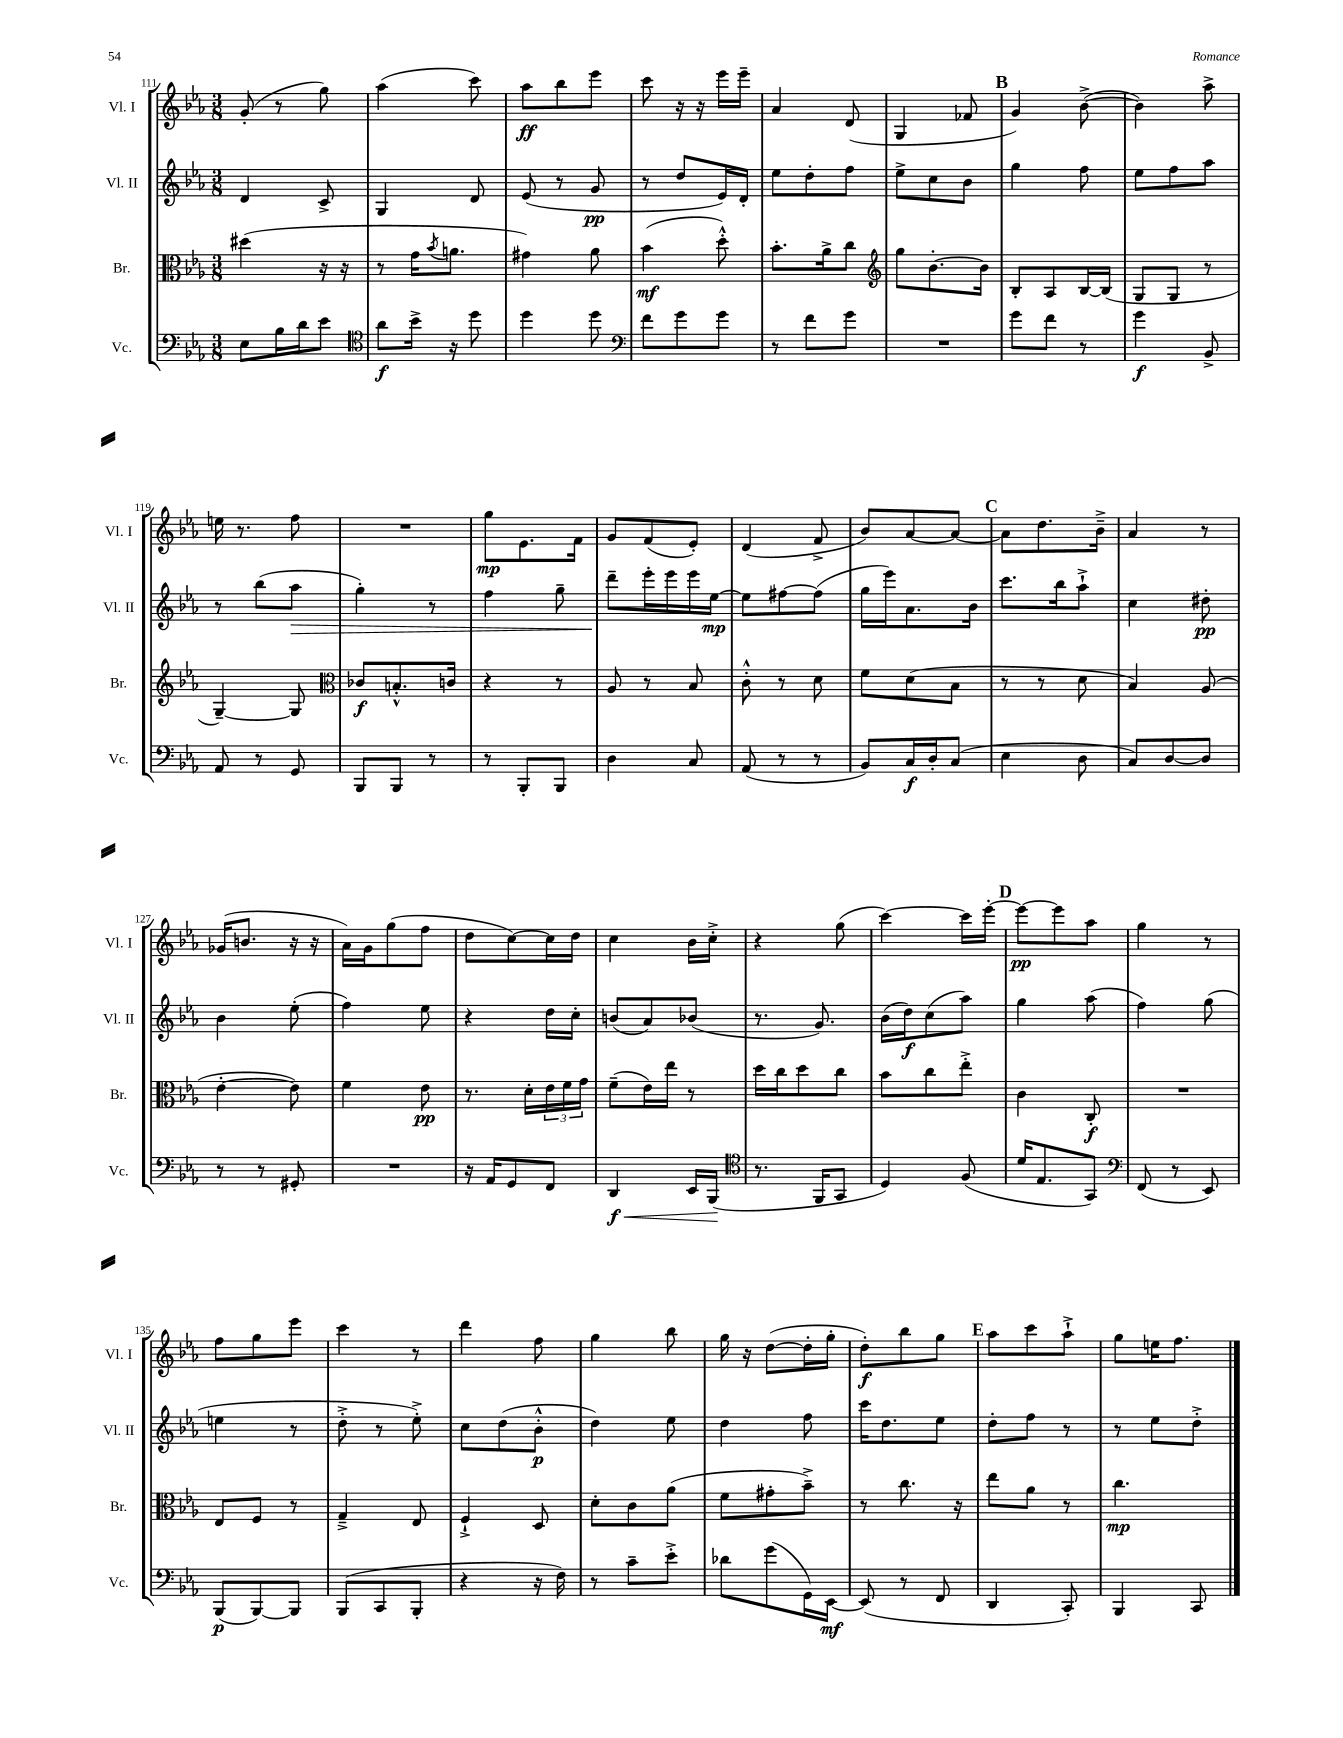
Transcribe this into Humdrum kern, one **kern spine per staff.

**kern	**kern	**kern	**kern
*staff4	*staff3	*staff2	*staff1
*clefF4	*clefC3	*clefG2	*clefG2
*k[b-e-a-]	*k[b-e-a-]	*k[b-e-a-]	*k[b-e-a-]
*M3/8	*M3/8	*M3/8	*M3/8
8E-	(4dd#	4d	(8g'
16B-	.	.	8r
16d	.	.	.
8e-	16r	8c^	8gg)
.	16r	.	.
=	=	=	=
*clefC4	*	*	*
8a-	8r	4G	(4aa-
16b-^	16g	.	.
.	8qb-	.	.
16r	8.a	.	.
8dd	.	8d	8ccc)
=	=	=	=
4dd	4g#)	(8e-	8aa-
.	.	8r	8bb-
8dd	8a-	8g	8eee-
=	=	=	=
*clefF4	*	*	*
8f	(4b-	8r	8ccc
8g	.	8dd	16r
.	.	.	16r
8g	8dd'^^)	16e-)	16eee-
.	.	16d'	16eee-~
=	=	=	=
8r	8.b-'	8ee-	4a-
8f	.	8dd'	.
.	16a-^	.	.
8g	8cc	8ff	(8d
=	=	=	=
*	*clefG2	*	*
4.r	8gg	8ee-^	4G
.	[8.b-'	8cc	.
.	.	8b-	8f-
.	16b-]	.	.
=	=	=	=
8g	8B-'	4gg	4g)
8f	8A-	.	.
8r	[16B-	8ff	([8b-^
.	(16B-]	.	.
=	=	=	=
4g	8G	8ee-	4b-])
.	8G	8ff	.
8BB-^	8r	8aa-	8aa-^
=	=	=	=
8AA-	[4G~)	8r	16ee
.	.	.	8.r
8r	.	(8bb-	.
8GG	8G]	8aa-	8ff
=	=	=	=
*	*clefC3	*	*
8BBB-	8c-	4gg')	4.r
8BBB-	8.B'^^	.	.
8r	.	8r	.
.	16c	.	.
=	=	=	=
8r	4r	4ff	8gg
8BBB-'	.	.	8.e-
8BBB-	8r	8gg~	.
.	.	.	16f
=	=	=	=
4D	8A-	8ddd~	8g
.	8r	16eee-'	(8f
.	.	16eee-	.
8C	8B-	16eee-	8e-')
.	.	[16ee-	.
=	=	=	=
(8AA-	8c'^^	8ee-]	(4d
8r	8r	[8ff#	.
8r	8d	(8ff#]	8f^
=	=	=	=
8BB-)	8f	16gg	8b-)
.	.	16eee-)	.
16C	(8d	8.a-	[8a-
16D'	.	.	.
(8C	8B-	.	8a-_
.	.	16b-	.
=	=	=	=
4E-	8r	8.ccc	8a-]
.	8r	.	8.dd
.	.	16bb-	.
8D	8d	8aa-`^	.
.	.	.	16b-~^
=	=	=	=
8C)	4B-)	4cc	4a-
[8D	.	.	.
8D]	(8A-	8dd#'	8r
=	=	=	=
8r	[4e-'	4b-	(16g-
.	.	.	8.b
8r	.	.	.
8GG#'	8e-])	(8ee-'	16r
.	.	.	16r
=	=	=	=
4.r	4f	4ff)	16a-)
.	.	.	16g
.	.	.	(8gg
.	8e-	8ee-	8ff
=	=	=	=
16r	8.r	4r	8dd
16AA-	.	.	.
8GG	.	.	[8cc)
.	16d'	.	.
8FF	24e-	16dd	16cc]
.	24f	.	.
.	.	16cc'	16dd
.	24g	.	.
=	=	=	=
4DD	(8f~	(8b	4cc
.	16e-)	8a-)	.
.	16ee-	.	.
16EE-	8r	(8b-	16b-
(16BBB-	.	.	16cc'^
=	=	=	=
*clefC4	*	*	*
8.r	16dd	8.r	4r
.	16cc	.	.
.	8dd	.	.
16FF	.	8.g)	.
8GG	8cc	.	(8gg
=	=	=	=
4D)	8b-	(16b-	[4ccc)
.	.	16dd)	.
.	8cc	(8cc	.
(8F	8ee-'^	8aa-)	16ccc]
.	.	.	[16eee-'
=	=	=	=
16d	4c	4gg	8eee-_
8.E-	.	.	.
.	.	.	8eee-]
8GG)	8C'	(8aa-	8aa-
=	=	=	=
*clefF4	*	*	*
(8FF	4.r	4ff)	4gg
8r	.	.	.
8EE-)	.	(8gg	8r
=	=	=	=
(8BBB-	8E-	4ee	8ff
[8BBB-)	8F	.	8gg
8BBB-]	8r	8r	8eee-
=	=	=	=
(8BBB-	4G~^	8dd'^	4ccc
8CC	.	8r	.
8BBB-'	8E-	8ee-'^)	8r
=	=	=	=
4r	4F`^	8cc	4ddd
.	.	(8dd	.
16r	8D	8b-'^^	8ff
16F)	.	.	.
=	=	=	=
8r	8d'	4dd)	4gg
8c~	8c	.	.
8e-'^	(8a-	8ee-	8bb-
=	=	=	=
8d-	8f	4dd	16gg
.	.	.	16r
(8g	8g#'	.	([8dd
16GG)	8b-~^)	8ff	16dd']
[16EE-	.	.	16gg'
=	=	=	=
(8EE-]	8r	16ccc	8dd')
.	.	8.dd	.
8r	8.cc	.	8bb-
8FF	.	8ee-	8gg
.	16r	.	.
=	=	=	=
4DD	8ee-	8dd'	8aa-
.	8a-	8ff	8ccc
8CC')	8r	8r	8aa-`^
=	=	=	=
4BBB-	4.cc	8r	8gg
.	.	8ee-	16ee
.	.	.	8.ff
8CC	.	8dd'^	.
==	==	==	==
*-	*-	*-	*-
